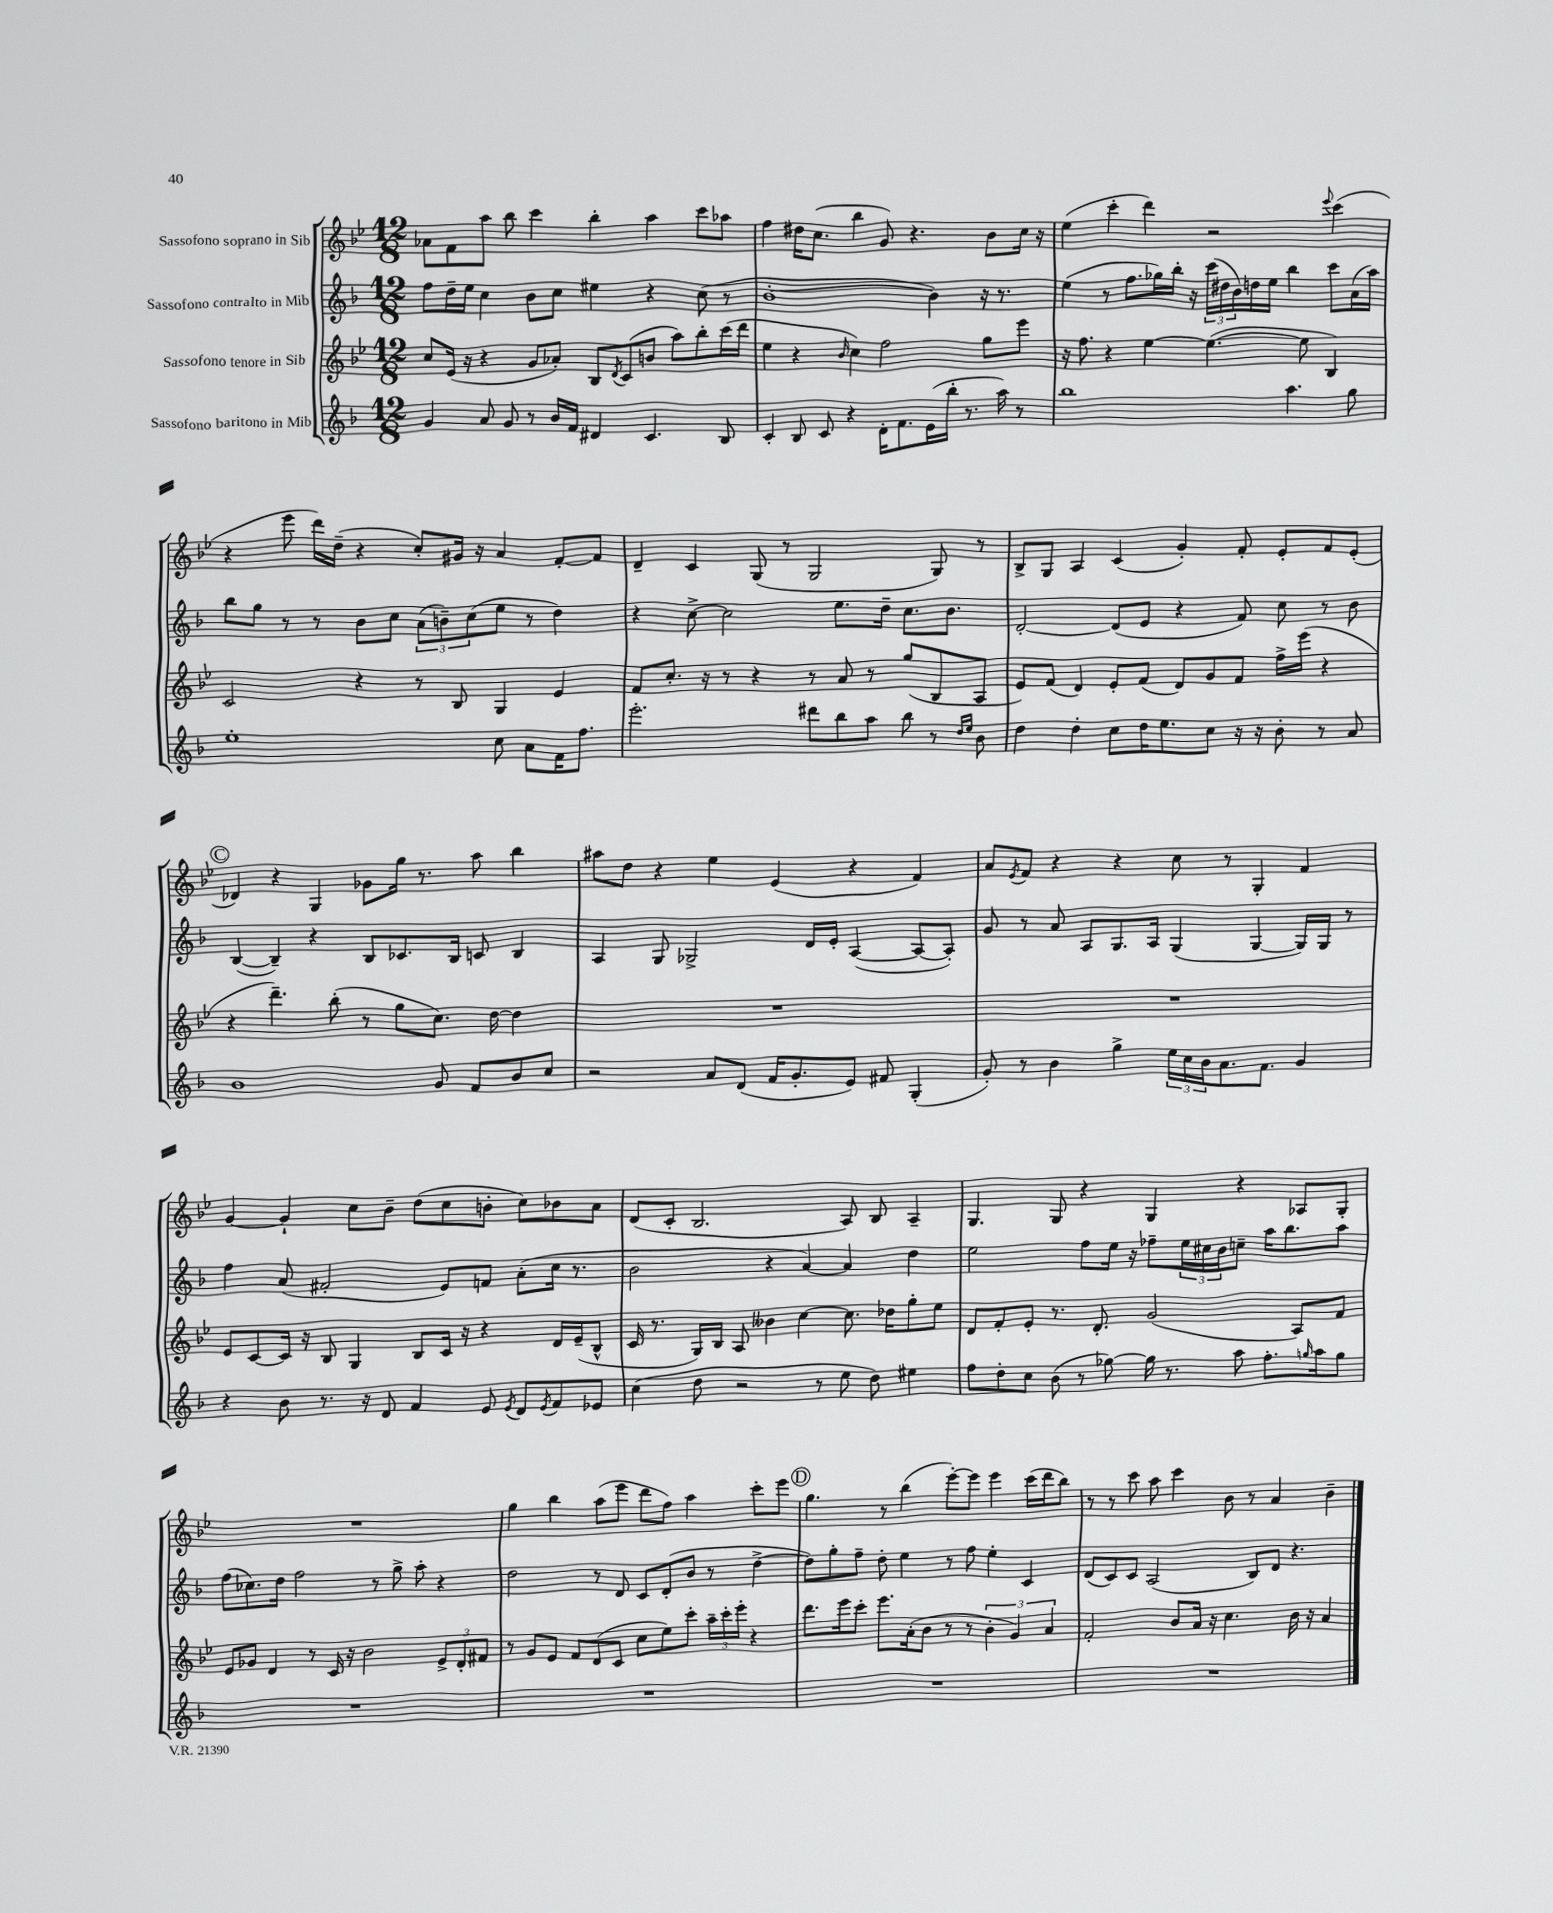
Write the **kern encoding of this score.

**kern	**kern	**kern	**kern
*staff4	*staff3	*staff2	*staff1
*clefG2	*clefG2	*clefG2	*clefG2
*k[b-]	*k[b-e-]	*k[b-]	*k[b-e-]
*M12/8	*M12/8	*M12/8	*M12/8
4g/	8cc/L	8ff\L	8a-\L
.	(16e-/Jk	16dd~\L	8f\
.	16r	16ee\JJ	.
8a/	4r	4cc\	8aa\J
8g/	.	.	8bb-\
8r	8g/L	8b-\L	4ccc\
16b-/LL	8a-'/J)	8cc\J	.
16f/JJ	.	.	.
4d#/	8B-/L	4ee#\	4bb-'\
.	8qd/	.	.
.	(8c/	.	.
4.c/	8b/J	4r	4aa\
.	8aa\L)	.	.
.	8bb-'\	(8cc\	8ccc\L
8B-/	(16ccc\L	8r	8aa-\J
.	16ddd\JJ	.	.
=	=	=	=
4c'/	4ee-\	[1b-'	4ff\
8B-/	4r	.	16dd#\LK
.	.	.	(8.cc\J
8c/	.	.	.
.	16qqb-/	.	.
4r	4cc\)	.	4bb-\
16d'\LK	2ff\	.	8g/)
8.f\	.	.	.
.	.	.	4.r
(16e\L	.	4b-\])	.
16bb-'\JJ	.	.	.
8.r	.	.	.
.	8gg\L	16r	8b-\L
16aa\)	.	8.r	.
8r	8eee-\J	.	16cc\Jk
.	.	.	16r
=	=	=	=
1bb-	16r	(4ee\	(4ee-\
.	8.ff\	.	.
.	4r	8r	4ccc'\
.	.	8.ff\L	.
.	[4ee-\	.	4ddd\)
.	.	16gg-\L)	.
.	.	16bb-'\JJ	.
.	.	16r	.
.	(4.ee-\_	(24ccc\LL	2r
.	.	24dd#\	.
.	.	24b-\)	.
.	.	16dd\	.
.	.	16ee\JJ	.
4.aa\	.	4bb-\	.
.	8ee-\]	.	.
.	.	.	8qqeee-/
.	4B-/)	8ccc\L	(4ccc\
8gg\	.	(16a\L	.
.	.	16aa\JJ)	.
=	=	=	=
1ee'	2c/	8bb-\L	4r
.	.	8gg\J	.
.	.	8r	8eee-\
.	.	8r	16ddd\LL)
.	.	.	(16dd~\JJ
.	4r	8b-\L	4r
.	.	8cc\J	.
.	8r	(12a\L	8cc'/L)
.	.	12b~\)	.
.	8B-/	.	16g#/Jk
.	.	(12cc\	.
.	.	.	16r
8cc\	4G/	8ee\J	4a/
8a\L	.	8r	.
16f\K	4e-/	4dd\)	[8f'/L
8.ff\J	.	.	.
.	.	.	8f/]J
=	=	=	=
2.eee'\	8f/L	4r	4d~/
.	8.cc'/J	.	.
.	.	[8cc^\	4c/
.	16r	.	.
.	8r	2cc\]	.
.	4r	.	(8G/
.	.	.	8r
8ddd#\L	8r	.	2G/
8bb-\	8a/	8.ee\L	.
8aa\J	8r	.	.
.	.	16dd~\Jk	.
8bb-\	(8gg/L	8.cc\L	.
8r	8B-/	.	8G/)
.	.	8.b-\J	.
16qqdd/LL	.	.	.
16qqee/JJ	.	.	.
8b-\	8A/J	.	8r
=	=	=	=
4dd\	8e-/L)	[2d'/	8B-^/L
.	(8f/J	.	8G/J
4dd'\	4d/)	.	4A/
8cc\L	8e-'/L	(8d/]L	(4c/
16dd\K	(8f/J	8e/J	.
8.ee\	.	.	.
.	8d/L)	4r	4g'/)
8cc\J	8g/	.	.
16r	8f/J	8f/)	8f'/
16r	.	.	.
8b-'\	16ff^\LL	8cc\	8e-'/L
.	(16eee-\JJ	.	.
8r	4r	8r	8f/
8a/	.	8b-\	(8e-'/J
=	=	=	=
1b-	4r	([4B-/	4d-/)
.	4.ddd~\)	4B-~/])	4r
.	.	4r	4G/
.	(8bb-'\	.	.
.	8r	8B-/L	8g-\L
.	8gg\L	8.c-/	16gg\Jk
.	.	.	8.r
8g/	8.cc\J)	.	.
.	.	16B-/Jk	.
8f/L	.	8c/	8aa\
.	[16dd\	.	.
8b-/	4dd\]	4B-/	4bb-\
8cc/J	.	.	.
=	=	=	=
2r	1.r	4A/	8aa#\L
.	.	.	8dd\J
.	.	8G/	4r
.	.	2G-^/	.
8a/L	.	.	4ee-\
(8d/J	.	.	.
16f/LK	.	.	(4e-/
8.g'/	.	.	.
.	.	16d/LL	.
.	.	16e'/JJ	.
8e/J)	.	([4A/	4r
8f#/	.	.	.
(4G'/	.	8A/_L	4f/)
.	.	8A'/]J)	.
=	=	=	=
8g'/)	1.r	8g/	8a/L
.	.	.	8qe-/
8r	.	8r	8f/J
4b-\	.	8a/	4r
.	.	8A/L	.
4gg^\	.	8.G/	4r
.	.	16A/Jk	.
24ee\LL	.	(4G/	8cc\
24cc\	.	.	.
24b-\J	.	.	.
8.a\	.	.	8r
.	.	[4G/	4G'/
8.f\J	.	.	.
4g/	.	16G/]LL)	4f/
.	.	16G/JJ	.
.	.	8r	.
=	=	=	=
4r	8e-/L	4ff\	[4g/
.	[8c/	.	.
8b-\	16c/]Jk	(8a/	4g`/]
.	16r	.	.
8.r	8B-/	2f#'/	.
.	4G/	.	8cc\L
16r	.	.	.
8d/	.	.	8b-~\J
4f/	8B-/L	.	(8dd\L
.	16c/Jk	8e/L)	8cc\
.	16r	.	.
8e/	4r	8f/J	8b'\J
8qe/	.	.	.
8d/L	.	(8a'\L	8cc\L)
8qe/	.	.	.
8f/	16d/LL	16cc\Jk	8b-\
.	(16e-~/J	8.r	.
8e-/J	8B-^^/J	.	8a\J
=	=	=	=
(4cc\	16c/	2b-\	(8d/L
.	8.r	.	.
.	.	.	8c'/J
8dd\	16G/LL)	.	2.B-/
.	16B-/JJ	.	.
2r	8A/	.	.
.	4b--\	4r	.
.	[4cc\	[4a/)	.
8r	.	.	.
8ee\	8.cc\]	4a/]	8A/)
8dd\)	.	.	8B-/
.	16dd-\LK	.	.
4ee#\	8gg'\	4dd\	4A~/
.	8ee-\J	.	.
=	=	=	=
8ff\L	8d/L	2ee\	4.G/
8dd'\	8f'/	.	.
8cc\J	8e-'/J	.	.
(8b-\	8.r	.	8G/
8r	.	8ff\L	4r
.	8.d'/	.	.
[8gg-\)	.	16ee\Jk	.
.	.	16r	.
16gg-\]	(2g/	8ff-~\L	4G/
8.r	.	.	.
.	.	24ee\L	.
.	.	24cc#\	.
.	.	24b-\J	.
8aa\	.	8cc~\J	4r
8.ff'\L	.	16aa\LK	.
.	.	8.bb-\	.
.	8A/L)	.	8A-/L
16qqgg/	.	.	.
16aa\k	.	.	.
8gg\J	8f/J	8aa\J	8G'/J
=	=	=	=
1.r	8e-/L	(8ff\L	1.r
.	8g-/J	8.cc-\)	.
.	4d/	.	.
.	.	16dd\Jk	.
.	.	2ff\	.
.	8r	.	.
.	16c/	.	.
.	16r	.	.
.	2b-\	.	.
.	.	8r	.
.	.	8gg^\	.
.	.	8aa'\	.
.	12e-^/L	4r	.
.	12d'/	.	.
.	12f#/J	.	.
=	=	=	=
1.r	8r	2dd\	4gg\
.	8g/L	.	.
.	8e-/J	.	4bb-\
.	8f/L	.	.
.	(8d/	8r	(8aa\L
.	8c/J	8d/	8eee-\J
.	8cc\L	8c/L	8ddd\L
.	8ee-\)	(8d'/	8ff\J)
.	8ccc'\J	8b-/J	4aa\
.	24aa~\LL	8r	.
.	24ccc'\	.	.
.	24eee-'\JJ	.	.
.	4r	[4dd^\	8ccc'\L
.	.	.	8eee-\J
=	=	=	=
1.r	8.ddd\L	8dd\]L)	4.gg\
.	.	8gg'\	.
.	16eee-\k	.	.
.	8ccc'\J	8ff~\J	.
.	8.eee-\L	8dd'\	8r
.	.	4ee\	(4bb-\
.	(16a'\k	.	.
.	8b-\J	.	.
.	8r	8r	[8eee-'\L)
.	8r	8ff\	8eee-\]J
.	6b-'\	4ee'\	4eee-\
.	6g/)	.	.
.	.	4c/	(16ccc\LL
.	.	.	16ddd\J
.	6a/	.	.
.	.	.	8bb-\J)
=	=	=	=
1.r	2f'/	(8d/L	8r
.	.	8c/)	8r
.	.	8c/J	8ccc\
.	.	(2A/	8aa\
.	8b-/L	.	4ccc\
.	16a/Jk	.	.
.	16r	.	.
.	4.cc\	.	8b-\
.	.	8B-/L)	8r
.	.	8d/J	4a/
.	16b-\	4.r	.
.	16r	.	.
.	4a/	.	4b-~\
==	==	==	==
*-	*-	*-	*-
